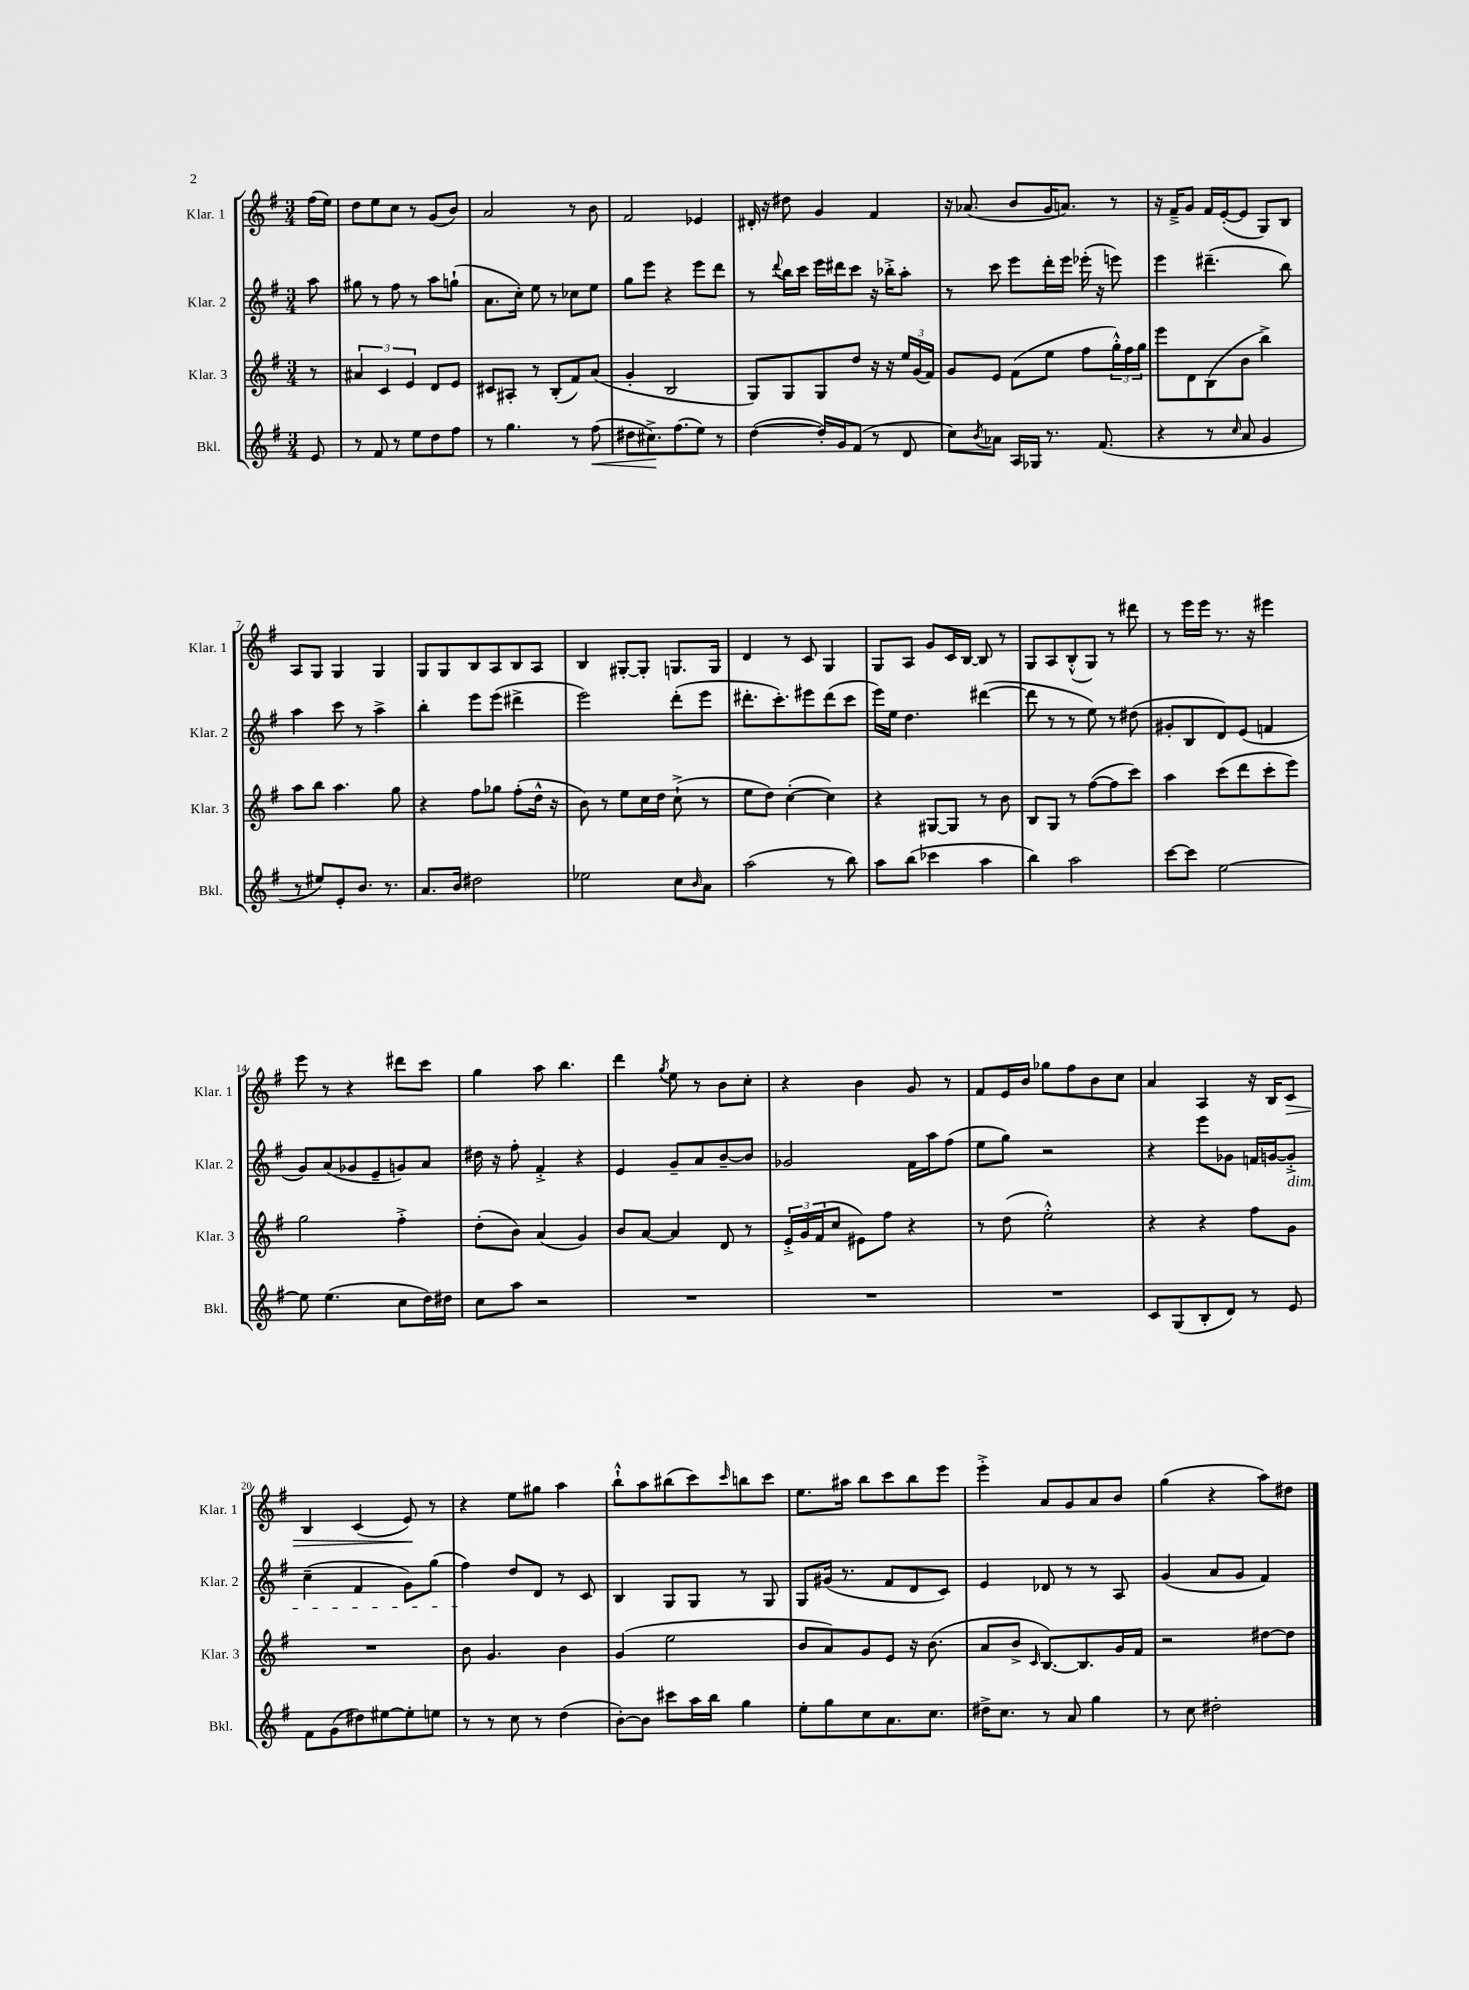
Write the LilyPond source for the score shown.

<<
\new StaffGroup <<
\new Staff = "s0" \with { instrumentName = "Klar. 1" shortInstrumentName = "Klar. 1" } {
    \clef treble \key g \major \numericTimeSignature \time 3/4 \partial 8
    fis''16( e''16) |
    d''8 e''8 c''8 r8 g'8( b'8) |
    a'2 r8 b'8 |
    fis'2 ees'4 |
    dis'16-. r16 dis''8 g'4 fis'4 |
    r16 aes'8.( b'8 g'16 a'8.) r8 |
    r16 fis'16---> g'8 fis'16 e'16~-.( e'8 g8) b8 |
    a8 g8 g4 g4 |
    g8 g8 b8 a8 b8 a8 |
    b4 gis8~-. gis8-. g8. g16 |
    d'4 r8 c'8 g4 |
    g8 a8 g'8 c'16 b16~ b8 r8 |
    g8 a8 b8-.-^( g8) r8 dis'''8 |
    r8 e'''16 e'''16 r8. r16 eis'''4 |
    e'''8 r8 r4 dis'''8 c'''8 |
    g''4 a''8 b''4. |
    d'''4 \acciaccatura { g''8 } e''8 r8 b'8 c''8-. |
    r4 b'4 g'8 r8 |
    fis'8 e'16 b'16 ges''8 fis''8 b'8 c''8 |
    a'4 a4 r16 b16 c'8\> |
    b4 c'4( e'8\!) r8 |
    r4 e''8 gis''8 a''4 |
    b''8-!-^ a''8 bis''8( c'''8) \grace { c'''16 } b''8 c'''8 |
    e''8. ais''16 b''8 c'''8 b''8 e'''8 |
    e'''4-.-> a'8 g'8 a'8 b'8 |
    g''4( r4 a''8) dis''8 \bar "|." |
}
\new Staff = "s1" \with { instrumentName = "Klar. 2" shortInstrumentName = "Klar. 2" } {
    \clef treble \key g \major \numericTimeSignature \time 3/4 \partial 8
    a''8 |
    gis''8 r8 fis''8 r8 a''8 g''8-!( |
    a'8. c''16-.) e''8 r8 ces''8 e''8 |
    g''8 e'''8 r4 e'''8 d'''8 |
    r8 \appoggiatura { d'''8 } b''16 c'''16 e'''16 dis'''16 c'''8 r16 bes''16-.-> a''8-. |
    r8 c'''8 e'''8 d'''16-. e'''16 ees'''16-.( r16 e'''8) |
    e'''4 dis'''4.--( b''8) |
    a''4 c'''8 r8 a''4-> |
    b''4-. e'''8 e'''8( dis'''4-> |
    e'''2) d'''8-.( e'''8 |
    dis'''8.-. c'''8.-.) eis'''8 dis'''8( c'''8 |
    e'''16) e''16 d''4. dis'''4~( |
    dis'''8 r8 r8 e''8) r8 dis''8( |
    gis'8-. b8 d'8) e'8( f'4 |
    g'8) a'8( ges'8 e'8-- g'8) a'8 |
    dis''16 r16 fis''8-. fis'4-.-> r4 |
    e'4 g'8-- a'8 b'8~-- b'8 |
    ges'2 fis'16 a''16 fis''8( |
    e''8 g''8) r2 |
    r4 e'''8 ges'8 f'16 g'16~ g'8-.->\dim |
    c''4--( fis'4 g'8) g''8( |
    fis''4\!) d''8 d'8 r8 c'8 |
    b4 g8 g8 r8 g8 |
    g8 gis'16( r8. fis'8 d'8 c'8) |
    e'4 des'8 r8 r8 a8 |
    g'4( a'8 g'8 fis'4) \bar "|." |
}
\new Staff = "s2" \with { instrumentName = "Klar. 3" shortInstrumentName = "Klar. 3" } {
    \clef treble \key g \major \numericTimeSignature \time 3/4 \partial 8
    r8 |
    \tuplet 3/2 { ais'4 c'4 e'4 } d'8 e'8 |
    cis'8 ais8-. r8 b8-.( fis'8) a'8( |
    g'4-. b2 |
    g8) g8 g8 d''8 r16 r16 \tuplet 3/2 { e''16 g'16( fis'16) } |
    g'8 e'8 fis'8( e''8 fis''8 \tuplet 3/2 { g''16-.-^) fis''16 g''16 } |
    e'''8 d'8 b8( b'8 b''4->) |
    a''8 b''8 a''4. g''8 |
    r4 fis''8 ges''8 fis''8-.( d''16-^ r16 |
    b'8) r8 e''8 c''16 d''16 c''8-!->( r8 |
    e''8 d''8) c''4~-.( c''4) |
    r4 gis8~ gis8 r8 b'8 |
    b8 g8 r8 fis''8~( fis''8 c'''8) |
    a''4 c'''8( d'''8 c'''8-. e'''8) |
    g''2 fis''4-.-> |
    d''8-.( b'8) a'4( g'4) |
    b'8 a'8~ a'4 d'8 r8 |
    \tuplet 3/2 { e'16-.-> g'16 fis'16( } c''8 eis'8) fis''8 r4 |
    r8 d''8( e''2-.-^) |
    r4 r4 fis''8 g'8 |
    R2. |
    b'8 g'4. b'4 |
    g'4( e''2 |
    b'8 a'8) g'8 e'8 r16 b'8.( |
    a'8 b'8-> \grace { c'16 } b8.~) b8. g'16 fis'16 |
    r2 dis''8~ dis''8 \bar "|." |
}
\new Staff = "s3" \with { instrumentName = "Bkl." shortInstrumentName = "Bkl." } {
    \clef treble \key g \major \numericTimeSignature \time 3/4 \partial 8
    e'8 |
    r8 fis'8 r8 e''8 d''8 fis''8 |
    r8 g''4. r8 fis''8\<( |
    dis''8 cis''8.->\!) fis''8.( e''8) r8 |
    d''4~( d''16-.) g'16 fis'8( r8 d'8 |
    c''8) \acciaccatura { b'8 } aes'8 a16 ges16 r8. fis'8.( |
    r4 r8 \grace { c''16 } a'8 g'4 |
    r8 eis''8) e'8-. b'8. r8. |
    a'8. b'16 dis''2 |
    ees''2 c''8 \grace { b'16 } a'8 |
    a''2( r8 b''8) |
    a''8 b''8( ces'''4 a''4 |
    b''4) a''2 |
    c'''8~ c'''8 e''2~ |
    e''8 e''4.( c''8 d''16) dis''16 |
    c''8 a''8 r2 |
    R2. |
    R2. |
    R2. |
    c'8 g8( b8-. d'8) r8 e'8 |
    fis'8 g'8( dis''8) eis''8~ eis''8-. e''8 |
    r8 r8 c''8 r8 d''4( |
    b'8~-.) b'8 cis'''8 a''16 b''16 g''4 |
    e''8-. g''8 c''8 a'8. c''8. |
    dis''16-> c''8. r8 a'8 g''4 |
    r8 c''8 dis''2-. \bar "|." |
}
>>
>>
